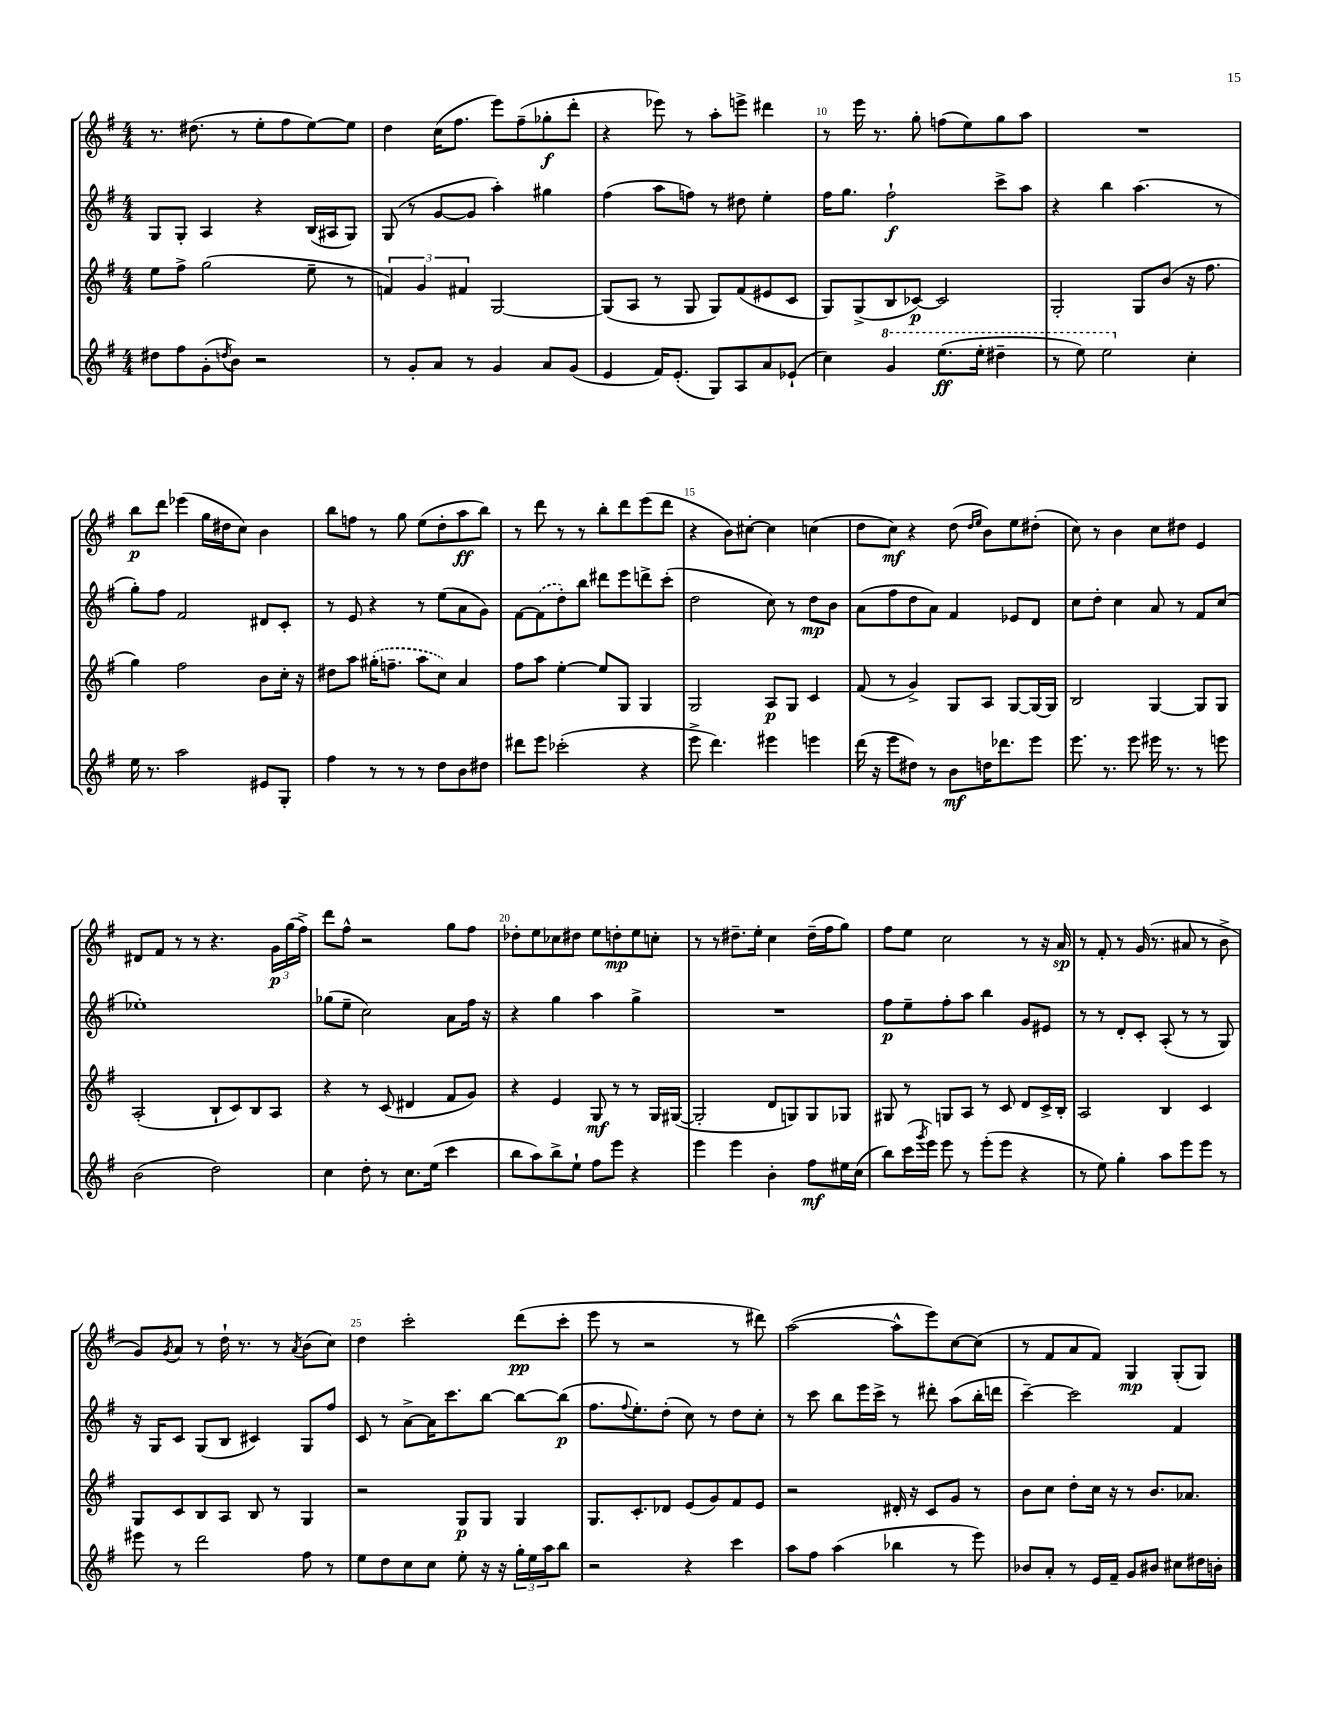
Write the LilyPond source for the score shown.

<<
\new StaffGroup <<
\new Staff = "s0" {
    \clef treble \key g \major \numericTimeSignature \time 4/4
    r8. dis''8.( r8 e''8-. fis''8 e''8~) e''8 |
    d''4 c''16( fis''8. e'''8) fis''8--( ges''8-.\f d'''8-. |
    r4 ees'''8) r8 a''8-. e'''8-> dis'''4 |
    r8 e'''16 r8. g''8-. f''8( e''8) g''8 a''8 |
    R1 |
    b''8\p d'''8 ees'''4( g''16 dis''16 c''8) b'4 |
    b''8 f''8 r8 g''8 e''8( d''8-. a''8\ff b''8) |
    r8 d'''8 r8 r8 b''8-. d'''8 e'''8( d'''8 |
    r4 b'8) cis''8~-. cis''4 c''4( |
    d''8 c''8\mf) r4 d''8( \grace { d''16 e''16 } b'8) e''8 dis''8-.( |
    c''8) r8 b'4 c''8 dis''8 e'4 |
    dis'8 fis'8 r8 r8 r4. \tuplet 3/2 { g'16\p g''16( fis''16->) } |
    d'''8 fis''8-^ r2 g''8 fis''8 |
    des''8-. e''8 ces''8 dis''8 e''8 d''8-.\mp e''8 c''8-. |
    r8 r8 dis''8.-- e''16-. c''4 dis''16--( fis''16 g''8) |
    fis''8 e''8 c''2 r8 r16 a'16\sp |
    r8 fis'8-. r8 g'16( r8. ais'8 r8 b'8-> |
    g'8) \acciaccatura { g'8 } a'8 r8 d''16-! r8. r8 \acciaccatura { a'8 } b'8( c''8) |
    d''4 c'''2-. d'''8\pp( c'''8-. |
    e'''8 r8 r2 r8 dis'''8) |
    a''2~( a''8-^ e'''8) c''8~ c''8( |
    r8 fis'8 a'8 fis'8) g4\mp g8-.( g8) \bar "|." |
}
\new Staff = "s1" {
    \clef treble \key g \major \numericTimeSignature \time 4/4
    g8 g8-. a4 r4 b16( ais16 g8) |
    g8( r8 g'8~ g'8 a''4-.) gis''4 |
    fis''4( a''8 f''8) r8 dis''8 e''4-. |
    fis''16 g''8. fis''2-!\f c'''8-> a''8 |
    r4 b''4 a''4.( r8 |
    g''8-.) fis''8 fis'2 dis'8 c'8-. |
    r8 e'8 r4 r8 e''8( a'8 g'8) |
    fis'8~ \once \slurDashed fis'8( d''8-.) b''8 dis'''8 e'''8 d'''8-> c'''8-.( |
    d''2 c''8) r8 d''8\mp b'8 |
    a'8( fis''8 d''8 a'8) fis'4 ees'8 d'8 |
    c''8 d''8-. c''4 a'8 r8 fis'8 c''8( |
    ees''1-.) |
    ges''8( e''8-- c''2) a'8 fis''16 r16 |
    r4 g''4 a''4 g''4-> |
    R1 |
    fis''8\p e''8-- fis''8-. a''8 b''4 g'8 eis'8 |
    r8 r8 d'8-. c'8-. a8-.( r8 r8 g8) |
    r16 g16 c'8 g8( b8 cis'4) g8 fis''8 |
    c'8 r8 a'8~-> a'16 c'''8. b''8~ b''8~ b''8\p( |
    fis''8. \appoggiatura { fis''8 } e''8.-.) d''8-.( c''8) r8 d''8 c''8-. |
    r8 c'''8 b''8 e'''16 c'''16-> r8 dis'''8-. a''8( b''16-. d'''16 |
    c'''4~--) c'''2 fis'4 \bar "|." |
}
\new Staff = "s2" {
    \clef treble \key g \major \numericTimeSignature \time 4/4
    e''8 fis''8-> g''2( e''8-- r8 |
    \tuplet 3/2 { f'4) g'4 fis'4 } g2~ |
    g8( a8 r8 g8 g8) fis'8( eis'8 c'8 |
    g8) g8->( b8 ces'8~\p) ces'2 |
    g2-. g8 b'8( r16 fis''8. |
    g''4) fis''2 b'8 c''16-. r16 |
    dis''8 a''8 \once \slurDashed gis''16-.( f''8.-- a''8 c''8) a'4 |
    fis''8 a''8 e''4~-. e''8 g8 g4 |
    g2 a8\p g8 c'4 |
    fis'8( r8 g'4->) g8 a8 g8~ g16~ g16 |
    b2 g4~ g8 g8 |
    a2-.( b8-! c'8) b8 a8 |
    r4 r8 c'8( dis'4 fis'8 g'8) |
    r4 e'4 g8\mf r8 r8 g16 gis16~( |
    gis2-. d'8 g8) g8 ges8 |
    gis8 r8 g8 a8 r8 c'8 d'8 c'16-> b16-. |
    a2 b4 c'4 |
    g8 c'8 b8 a8 b8 r8 g4 |
    r2 g8\p g8 g4 |
    g8. c'8.-. des'8 e'8( g'8) fis'8 e'8 |
    r2 dis'16-. r16 c'8 g'8 r8 |
    b'8 c''8 d''8-. c''16 r16 r8 b'8. aes'8. \bar "|." |
}
\new Staff = "s3" {
    \clef treble \key g \major \numericTimeSignature \time 4/4
    dis''8 fis''8 g'8-.( \acciaccatura { d''8 } b'8) r2 |
    r8 g'8-. a'8 r8 g'4 a'8 g'8( |
    e'4 fis'16) e'8.-.( g8) a8 a'8 ees'8-!( |
    c''4) \ottava #1 g''4 e'''8.\ff( e'''16-. dis'''4-- |
    r8 e'''8) e'''2 \ottava #0 c''4-. |
    e''16 r8. a''2 eis'8 g8-. |
    fis''4 r8 r8 r8 d''8 b'8 dis''8 |
    dis'''8 e'''8 ces'''2-.( r4 |
    e'''8-> d'''4.) eis'''4 e'''4 |
    d'''16( r16 e'''8 dis''8) r8 b'8\mf d''16 des'''8. e'''8 |
    e'''8. r8. e'''8 eis'''16 r8. r8 e'''8 |
    b'2( d''2) |
    c''4 d''8-. r8 c''8. e''16( c'''4 |
    b''8 a''8) b''8-> e''8-! fis''8 e'''8 r4 |
    e'''4 e'''4 b'4-. fis''8\mf eis''16 c''16( |
    b''8) c'''16( \acciaccatura { g'''8 } e'''16) e'''8 r8 e'''8-.( e'''8 r4 |
    r8 e''8) g''4-. a''8 e'''8 e'''8 r8 |
    eis'''8 r8 d'''2 fis''8 r8 |
    e''8 d''8 c''8 c''8 e''8-. r16 r16 \tuplet 3/2 { g''16-. e''16 a''16 } b''8 |
    r2 r4 c'''4 |
    a''8 fis''8 a''4( bes''4 r8 e'''8) |
    bes'8 a'8-. r8 e'16 fis'16-- g'8 bis'8 cis''8 dis''16 b'16-. \bar "|." |
}
>>
>>
\layout { \context { \Score currentBarNumber = #7 \override BarNumber.break-visibility = ##(#f #t #t) barNumberVisibility = #(every-nth-bar-number-visible 5) } }
